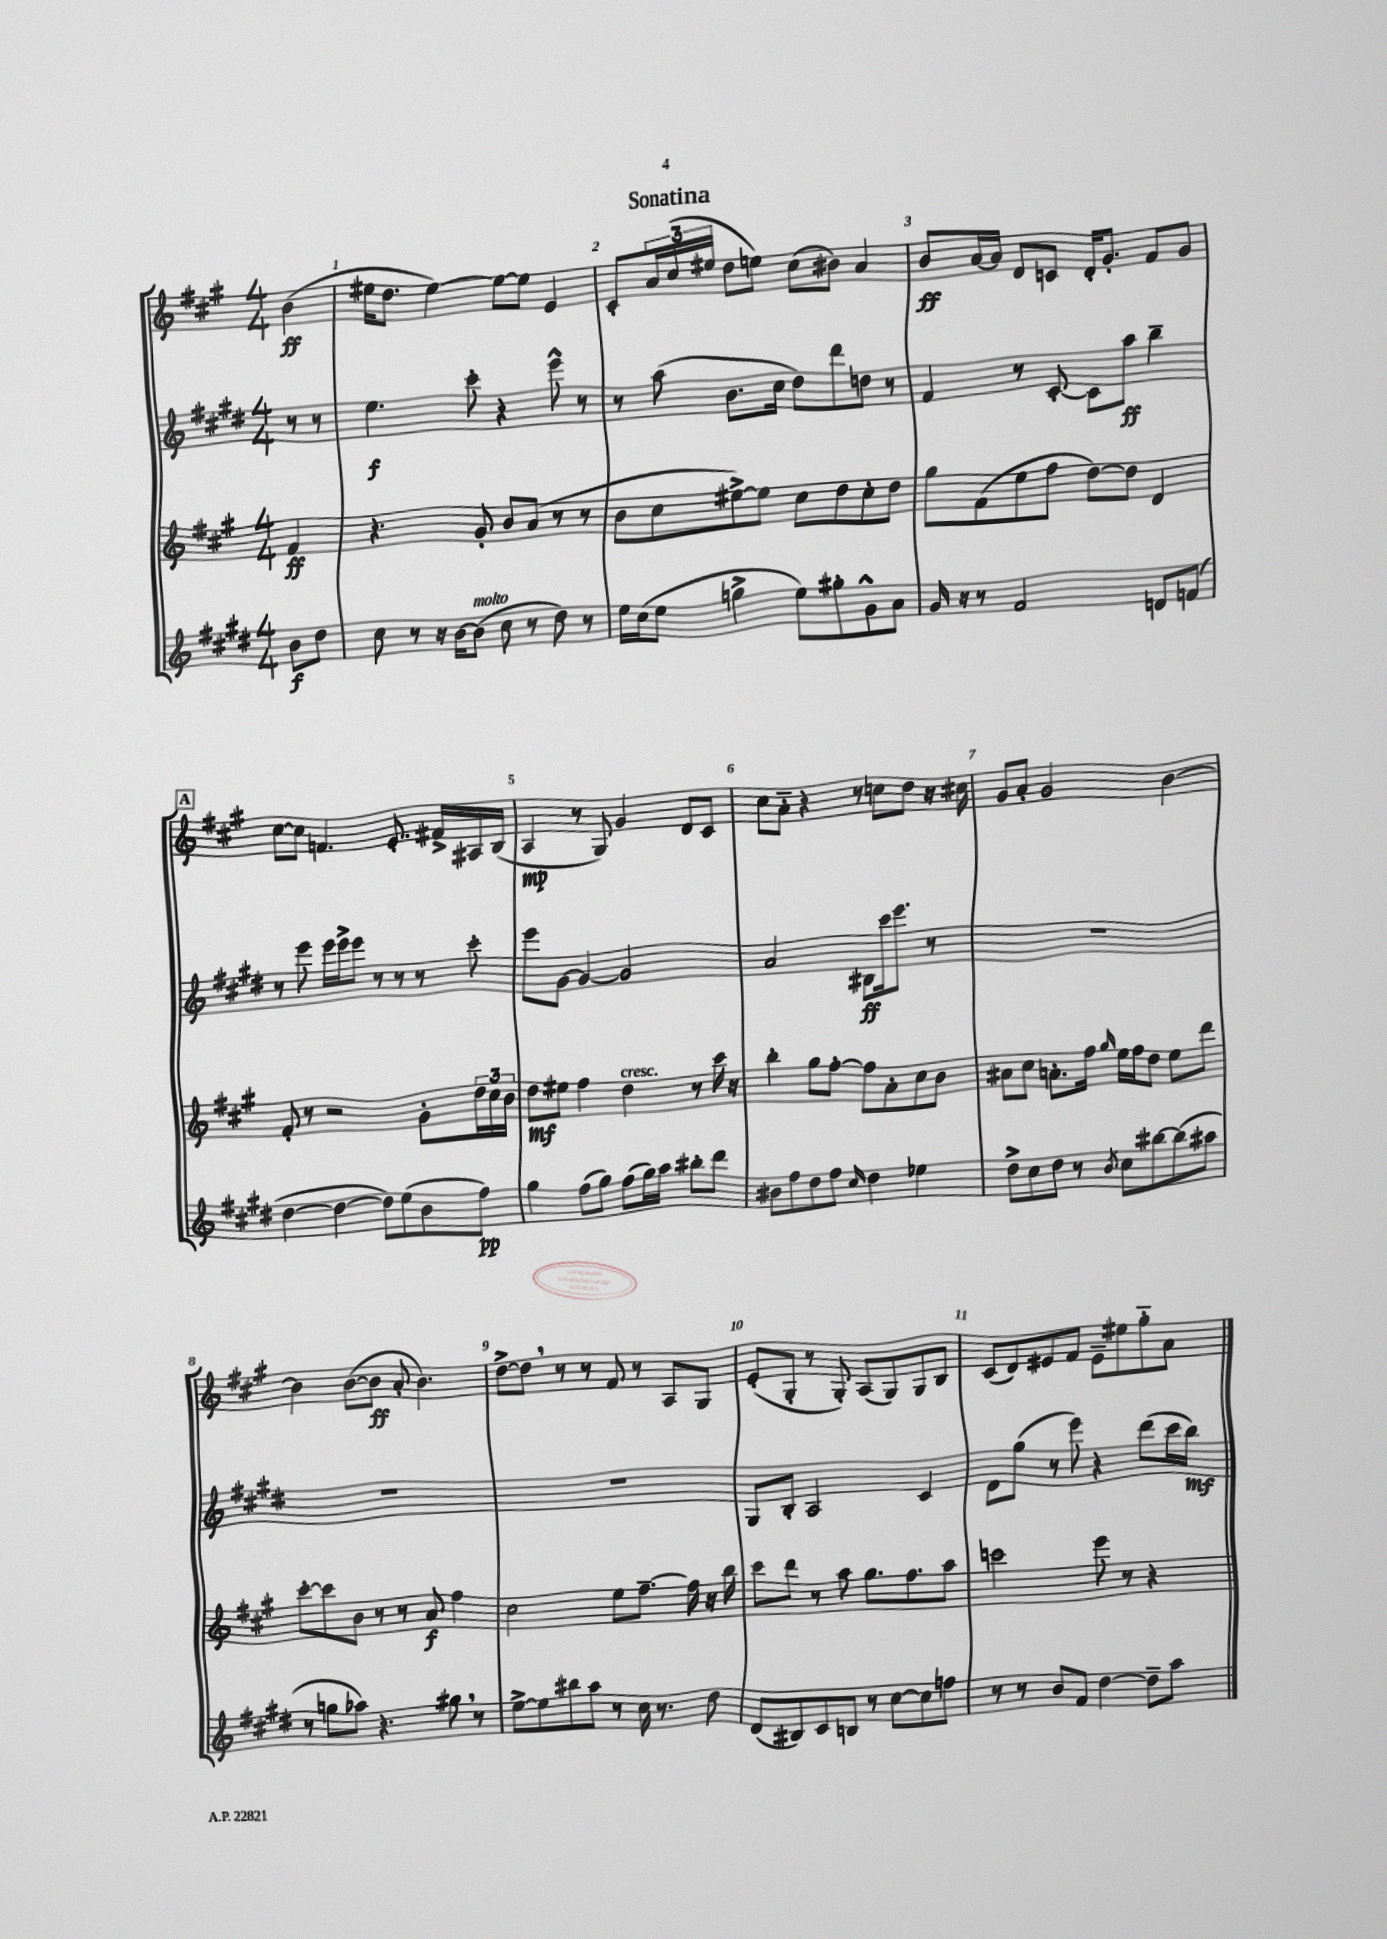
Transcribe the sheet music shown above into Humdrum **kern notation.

**kern	**dynam	**kern	**dynam	**kern	**dynam	**kern	**dynam
*part4	*part4	*part3	*part3	*part2	*part2	*part1	*part1
*staff4	*staff4	*staff3	*staff3	*staff2	*staff2	*staff1	*staff1
*clefG2	*	*clefG2	*	*clefG2	*	*clefG2	*
*k[f#c#g#d#]	*	*k[f#c#g#]	*	*k[f#c#g#d#]	*	*k[f#c#g#]	*
*M4/4	*	*M4/4	*	*M4/4	*	*M4/4	*
=	=	=	=	=	=	=	=
8b\L	f	4f#/	ff	8r	.	(4b\	ff
8dd#\J	.	.	.	8r	.	.	.
=1	=1	=1	=1	=1	=1	=1	=1
8cc#\	.	4.r	.	4.ee\	f	16ee#X\KL	.
.	.	.	.	.	.	8.dd\J	.
8r	.	.	.	.	.	.	.
16r	.	.	.	.	.	[4ee#\)	.
[16b\KL	.	.	.	.	.	.	.
!LO:TX:a:i:t=molto	!	!	!	!	!	!	!
(8b\J]	.	8g#'/	.	8ccc#'\	.	.	.
8cc#\	.	8b/L	.	4r	.	8ee#\L_	.
8r	.	(8a/J	.	.	.	8ee#\J]	.
8dd#\)	.	8r	.	8eee^^\	.	4e/	.
8r	.	8r	.	8r	.	.	.
=2	=2	=2	=2	=2	=2	=2	=2
16ee\LL	.	8b\L	.	8r	.	8c#'/L	.
(16cc#\J	.	.	.	.	.	.	.
8ee\J	.	8cc#\	.	(8aa\	.	24a/L	.
.	.	.	.	.	.	(24cc#/	.
.	.	.	.	.	.	24ee#X/JJ	.
4ggn^\	.	[8ee#X^\)	.	8.b\L	.	8dd\L	.
.	.	8ee#\J]	.	.	.	8een\J)	.
.	.	.	.	16cc#\Jk	.	.	.
8ee\L)	.	8cc#\L	.	8dd#\L)	.	(8cc#\L	.
8gg#X'\	.	8dd\	.	8ddd#\	.	8b#X\J)	.
8g#^^\	.	8cc#'\	.	8ddn\J	.	4a/	.
8a\J	.	8dd\J	.	8r	.	.	.
=3	=3	=3	=3	=3	=3	=3	=3
16g#/	.	8gg#\L	.	4f#/	.	8b/L	ff
16r	.	.	.	.	.	.	.
8r	.	(8f#\	.	.	.	[16a/L	.
.	.	.	.	.	.	16a/JJ]	.
2f#/	.	8ee\	.	8r	.	8d/L	.
.	.	8ff#\J	.	[8c#'/	.	8cn/J	.
.	.	[8dd\L)	.	8c#\L]	.	16d'/KL	.
.	.	.	.	.	.	8.g#'/J	.
.	.	8dd\J]	.	8aa\J	ff	.	.
8dn/L	.	4d/	.	4bb~\	.	8f#/L	.
(8fn/J	.	.	.	.	.	8g#/J	.
!!LO:LB:g=z
!!LO:REH:place=s1:t=A
=4	=4	=4	=4	=4	=4	=4	=4
[4dd#\	.	8f#'/	.	8r	.	[8cc#\L	.
.	.	8r	.	8eee\	.	8cc#\J]	.
4dd#\_	.	2r	.	16eee\LL	.	4.fn/	.
.	.	.	.	16eee^\J	.	.	.
.	.	.	.	8eee\J	.	.	.
8dd#\L])	.	.	.	8r	.	.	.
(8ee\	.	.	.	8r	.	8.e'/	.
8b\	.	8g#'\L	.	8r	.	.	.
.	.	.	.	.	.	16f#X^/LL	.
8ff#\J)	pp	24dd\L	.	8ccc#'\	.	16A#X/	.
.	.	24cc#\	.	.	.	.	.
.	.	.	.	.	.	(16B/JJ	.
.	.	24b\JJ	.	.	.	.	.
=5	=5	=5	=5	=5	=5	=5	=5
4gg#\	.	8dd\L	mf	8eee\L	.	4A/	mp
.	.	8ee#X\J	.	[8g#\J	.	.	.
(8ff#\L	.	4ff#\	.	4g#/_	.	8r	.
8gg#\J)	.	.	.	.	.	8G#/)	.
!	!	!LO:TX:a:i:t=cresc.	!	!	!	!	!
(8ff#\L	.	4dd\	.	2g#/]	.	4g#/	.
16gg#\L)	.	.	.	.	.	.	.
16aa\JJ	.	.	.	.	.	.	.
8bb#X'\L	.	8r	.	.	.	8d/L	.
8ddd#\J	.	16ccc#\	.	.	.	8c#/J	.
.	.	16r	.	.	.	.	.
=6	=6	=6	=6	=6	=6	=6	=6
8b#X\L	.	4bb'\	.	2a/	.	8cc#\L	.
8ff#\	.	.	.	.	.	8a\J	.
8dd#\	.	8gg#\L	.	.	.	4r	.
8ff#\J	.	[8ff#'\J	.	.	.	.	.
16qqcc#/	.	.	.	.	.	.	.
4dd#\	.	8ff#\L]	.	8B#X\L	ff	8r	.
.	.	8a'\	.	16ccc#\k	.	8ccn\L	.
.	.	.	.	8.eee\J	.	.	.
4ee-X\	.	8cc#\	.	.	.	8dd\J	.
.	.	8b\J	.	8r	.	16r	.
.	.	.	.	.	.	16cc#X\	.
=7	=7	=7	=7	=7	=7	=7	=7
8dd#^\L	.	8a#X\L	.	1r	.	8g#/L	.
8cc#\	.	8cc#\J	.	.	.	8a'/J	.
8dd#\J	.	8.an'\L	.	.	.	2g#/	.
8r	.	.	.	.	.	.	.
.	.	16ff#\Jk	.	.	.	.	.
8qb/	.	16qqgg#/	.	.	.	.	.
8cc#\L	.	16ee\LL	.	.	.	.	.
.	.	16ff#\J	.	.	.	.	.
[8bb#X\	.	8dd\J	.	.	.	.	.
(8bb#\]	.	8ee\L	.	.	.	[4b\	.
8aa#X\J	.	8ddd\J	.	.	.	.	.
!!LO:LB:g=z
=8	=8	=8	=8	=8	=8	=8	=8
8r	.	[8ccc#'\L	.	1r	.	4b\]	.
8ggn\L	.	8ccc#\]	.	.	.	.	.
8aa-X\J)	.	8b\J	.	.	.	([8b\L	.
4.r	.	8r	.	.	.	8b\J]	ff
.	.	8r	.	.	.	8a'/	.
.	.	8a/	f	.	.	4.b\)	.
8gg#X,\	.	4ff#\	.	.	.	.	.
8r	.	.	.	.	.	.	.
=9	=9	=9	=9	=9	=9	=9	=9
[8ee^\L	.	2cc#\	.	1r	.	[8dd^\L	.
8ee\]	.	.	.	.	.	8dd,\J]	.
8bb#X\	.	.	.	.	.	8r	.
8aa\J	.	.	.	.	.	8r	.
8r	.	8ee\L	.	.	.	8f#/	.
16cc#\	.	[8.ff#~\J	.	.	.	8r	.
8.r	.	.	.	.	.	.	.
.	.	.	.	.	.	8A/L	.
.	.	16ff#\]	.	.	.	.	.
8dd#\	.	16r	.	.	.	8G#/J	.
.	.	16bb\	.	.	.	.	.
=10	=10	=10	=10	=10	=10	=10	=10
(8d#/L	.	8ccc#\L	.	8G#/L	.	(8e'/L	.
8B#X/)	.	8ddd\J	.	8B'/J	.	8G#'/J	.
8c#/	.	8r	.	2A/	.	8r	.
8Bn/J	.	8aa\	.	.	.	8G#'/)	.
8r	.	8.gg#\L	.	.	.	(8A/L	.
[8cc#\L	.	.	.	.	.	8G#/)	.
.	.	8.ff#\	.	.	.	.	.
8cc#\]	.	.	.	4c#/	.	8G#/	.
8ffn\J	.	8aa\J	.	.	.	8B/J	.
=11	=11	=11	=11	=11	=11	=11	=11
8r	.	2cccn\	.	8d#\L	.	(8c#/L	.
8r	.	.	.	(8gg#\J	.	8d/)	.
8b/L	.	.	.	8r	.	8e#X/	.
8f#/J	.	.	.	8eee\)	.	8f#/J	.
[4dd#\	.	8eee\	.	4r	.	8e#~\L	.
.	.	8r	.	.	.	8ee#X\	.
8dd#~\L]	.	4r	.	(8ddd#\L	.	8gg#\	.
8aa\J	.	.	.	16ccc#\L	.	8a\J	.
.	.	.	.	16bb\JJ)	mf	.	.
==	==	==	==	==	==	==	==
*-	*-	*-	*-	*-	*-	*-	*-
